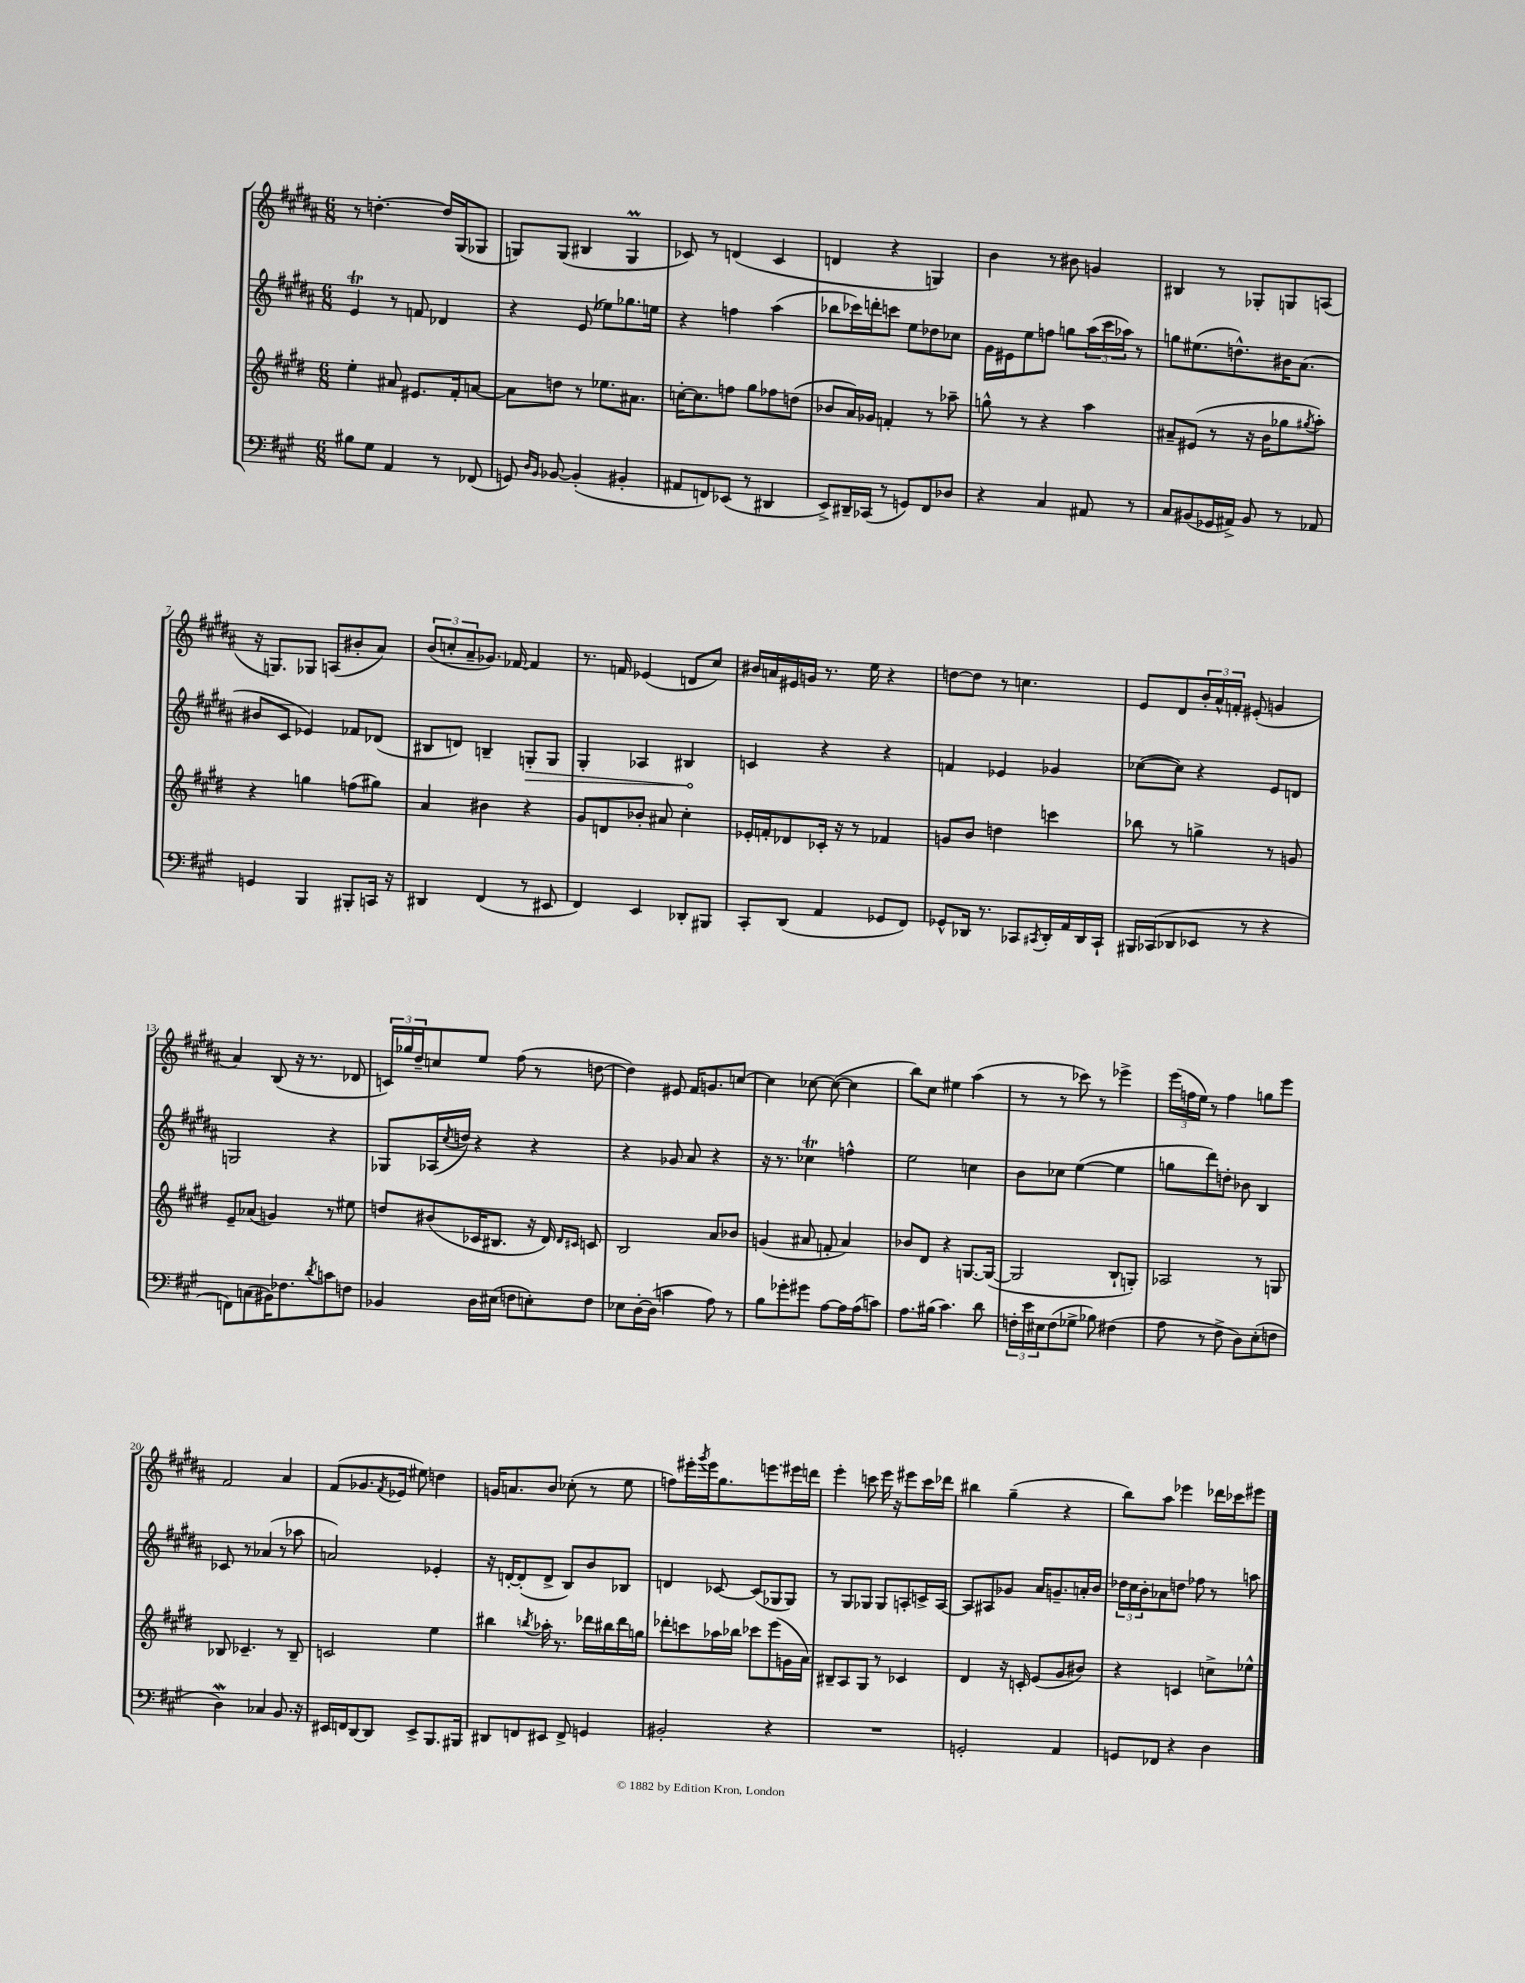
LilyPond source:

<<
\new StaffGroup <<
\new Staff = "s0" {
    \clef treble \key b \major \numericTimeSignature \time 6/8
    r8 d''4.~-. d''16 gis16( ges8 |
    g8) g8( bis4 g4\prall |
    ces'8) r8 d'4( ces'4 |
    d'4 r4 g4) |
    b'4 r8 bis'8 g'4 |
    bis4 r8 ges8-. g8 a8( |
    r16 g8.) ges8 a8( bis'8-. ais'8) |
    \tuplet 3/2 { b'8( c''8-. ais'8-- } ges'8.) fes'16~ fes'4 |
    r8. f'16 ees'4( d'8 cis''8) |
    bis'16 a'16 eis'16 g'16 r8. e''16 r4 |
    d''8~ d''8 r8 c''4. |
    e'8 dis'8 \tuplet 3/2 { b'16-. ais'16-^ f'16-. } eis'8-.( g'4 |
    ais'4) b8( r16 r8. des'8 |
    \tuplet 3/2 { c'16) ges''16 dis''16-- } c''8 e''8 fis''8( r8 d''8~ |
    d''4) eis'8 fis'16 g'8. c''8~ |
    c''4 ces''8~ ces''8~( ces''4 |
    b''8) cis''8 eis''4 ais''4( |
    r8 r8 ces'''8) r8 ees'''4-> |
    \tuplet 3/2 { e'''16( f''16 e''16) } r8 f''4 g''8 e'''8 |
    fis'2 ais'4 |
    fis'8( ges'8. \acciaccatura { fis'8 } ees'16 eis''8) d''4 |
    g'16 a'8. b'8 ces''8-.( r8 e''8 |
    f''8) eis'''16-. \acciaccatura { gis'''8 } eis'''16 gis''8. e'''8. eis'''16 d'''16 |
    e'''4-. c'''8 e'''16 r16 eis'''8 c'''16 des'''16 |
    bis''4 gis''4--( r4 |
    b''8) ais''8 ees'''4 des'''16 ces'''16 eis'''8 \bar "|." |
}
\new Staff = "s1" {
    \clef treble \key b \major \numericTimeSignature \time 6/8
    e'4\trill r8 f'8 des'4 |
    r4 e'8( ees''8) ges''8. e''16 |
    r4 f''4 ais''4( |
    bes''8 ces'''16) d'''16-. c'''8 e''8 des''8 ces''8 |
    gis'16 eis'16 e''8 f''8 g''8 \tuplet 3/2 { ais''16( cis'''16 aes''16) } r8 |
    g''8 eis''8.( d''8.-^) bis'16 ais'8.( |
    bis'8 cis'8 ees'4) fes'8 des'8( |
    bis8 d'8) b4-- \once \override Hairpin.circled-tip = ##t g8-.\> g8 |
    gis4-. aes4 bis4\! |
    c'4 r4 r4 |
    f'4 ees'4 ges'4 |
    ces''8~( ces''8) r4 e'8 d'8 |
    g2 r4 |
    ges8 aes16( \acciaccatura { cis''8 } d''16) r4 r4 |
    r4 ges'8 ais'8 r4 |
    r16 r8. ces''4\trill f''4-^ |
    e''2 c''4 |
    b'8 ces''8 e''4~( e''4 |
    g''8 dis'''8) d''8-. bes'8 b4 |
    ces'8 r8 aes'4( r8 aes''8 |
    a'2) ees'4-. |
    r16 d'16~-. d'8-.( d'8-> b8) b'8 bes8 |
    d'4 ces'8~ ces'8( ges8 ges8) |
    r8 gis8 ges8 ges8 a8-. c'16-> a16~ |
    a8 ais8 ges'8 ais'16 g'8.-- a'16-. b'16 |
    \tuplet 3/2 { des''16 cis''16 b'16-. } aes'8 d''8 fes''8 r8 a''8 \bar "|." |
}
\new Staff = "s2" {
    \clef treble \key e \major \numericTimeSignature \time 6/8
    e''4-. ais'8 eis'8. fis'16-. a'8~ |
    a'8 d''8 r8 ees''8. ais'8. |
    c''16~-. c''8. f''8 gis''8 fes''8 d''8( |
    bes'8 a'16) ges'16 f'4-. r8 aes''8-- |
    g''8-^ r8 r4 a''4 |
    ais'8-- eis'8( r8 r16 b'16 ges''8 \acciaccatura { gis''8 } a''8-.) |
    r4 g''4 f''8( gis''8) |
    a'4 bis'4 r4 |
    gis'8 d'8 bes'8-. ais'8 cis''4-. |
    ees'16-. f'16-. des'8 ces'16-. r16 r8 fes'4 |
    g'8 b'8 d''4 c'''4 |
    bes''8 r8 g''4-> r8 g'8 |
    e'8-- aes'8( g'4) r8 eis''8 |
    d''8 bis'8( ces'16 bis8. r16 dis'16) \grace { dis'16 cis'16 } c'8 |
    b2 a'8 bes'8 |
    g'4( ais'8 f'8-. ais'4) |
    bes'8 dis'8 r4 g8.~ g16~( |
    g2 b8-! g8-.) |
    aes2 r8 g8 |
    bes8 ces'4.-- r8 bes8-- |
    c'2 e''4 |
    bis''4 \acciaccatura { b''8 } aes''16-. r8. des'''16 bis''16 des'''16 g''16 |
    des'''8-. c'''8 aes''16 bes''16 ces'''8 e'''8( g'16 a'16) |
    bis8-- a8 gis8 r8 ces'4 |
    dis'4 r16 c'16-. e'8( gis'8 bis'8) |
    r4 c'4 c''8-> ees''8-^ \bar "|." |
}
\new Staff = "s3" {
    \clef bass \key a \major \numericTimeSignature \time 6/8
    bis8 gis8 a,4 r8 fes,8( |
    g,8) \grace { d16 b,16 } bes,8~ bes,4-.( bis,4-. |
    ais,8 f,8) ees,8( r8 dis,4 |
    e,8->) dis,16-- ces,16( r8 g,8) fis,8 des8 |
    r4 cis4 ais,8 r8 |
    cis8 bis,8( ges,16 ais,16->) bis,8 r8 aes,8 |
    g,4 b,,4 bis,,8-. c,16 r16 |
    dis,4 fis,4( r8 eis,8 |
    fis,4) e,4 des,8-. bis,,8 |
    cis,8-. d,8( a,4 ges,8 fis,8) |
    ges,8-^ des,16 r8. ces,8 \acciaccatura { cis,8 } des,16-. a,16 des,16 cis,16-! |
    bis,,16 ces,16( des,8 ees,8 r8 r4 |
    f,8) c8( bis,16) fes8. \acciaccatura { d'8 } c'8 f8 |
    bes,4 d16 eis16( f8 e8-.) f8 |
    ees8 d16~-. d16( c'4 a8) r8 |
    b8 ges'8-. gis'8 a8~ a16 a16( c'8) |
    a8. bis16( cis'4.) d'8 |
    \tuplet 3/2 { f16-. e'16 eis16 } f8( ges8-> bes8) fis4( |
    a8 r8 fis8-> d8) e8-.( f8 |
    d4\mordent) ces4 b,8. r16 |
    eis,16 f,16 d,8~ d,8 eis,8-> b,,8. bis,,16 |
    dis,8 f,8 eis,8 f,8-> g,4 |
    bis,2-. r4 |
    R2. |
    g,2-. a,4 |
    g,8 fes,8 r4 d4 \bar "|." |
}
>>
>>
